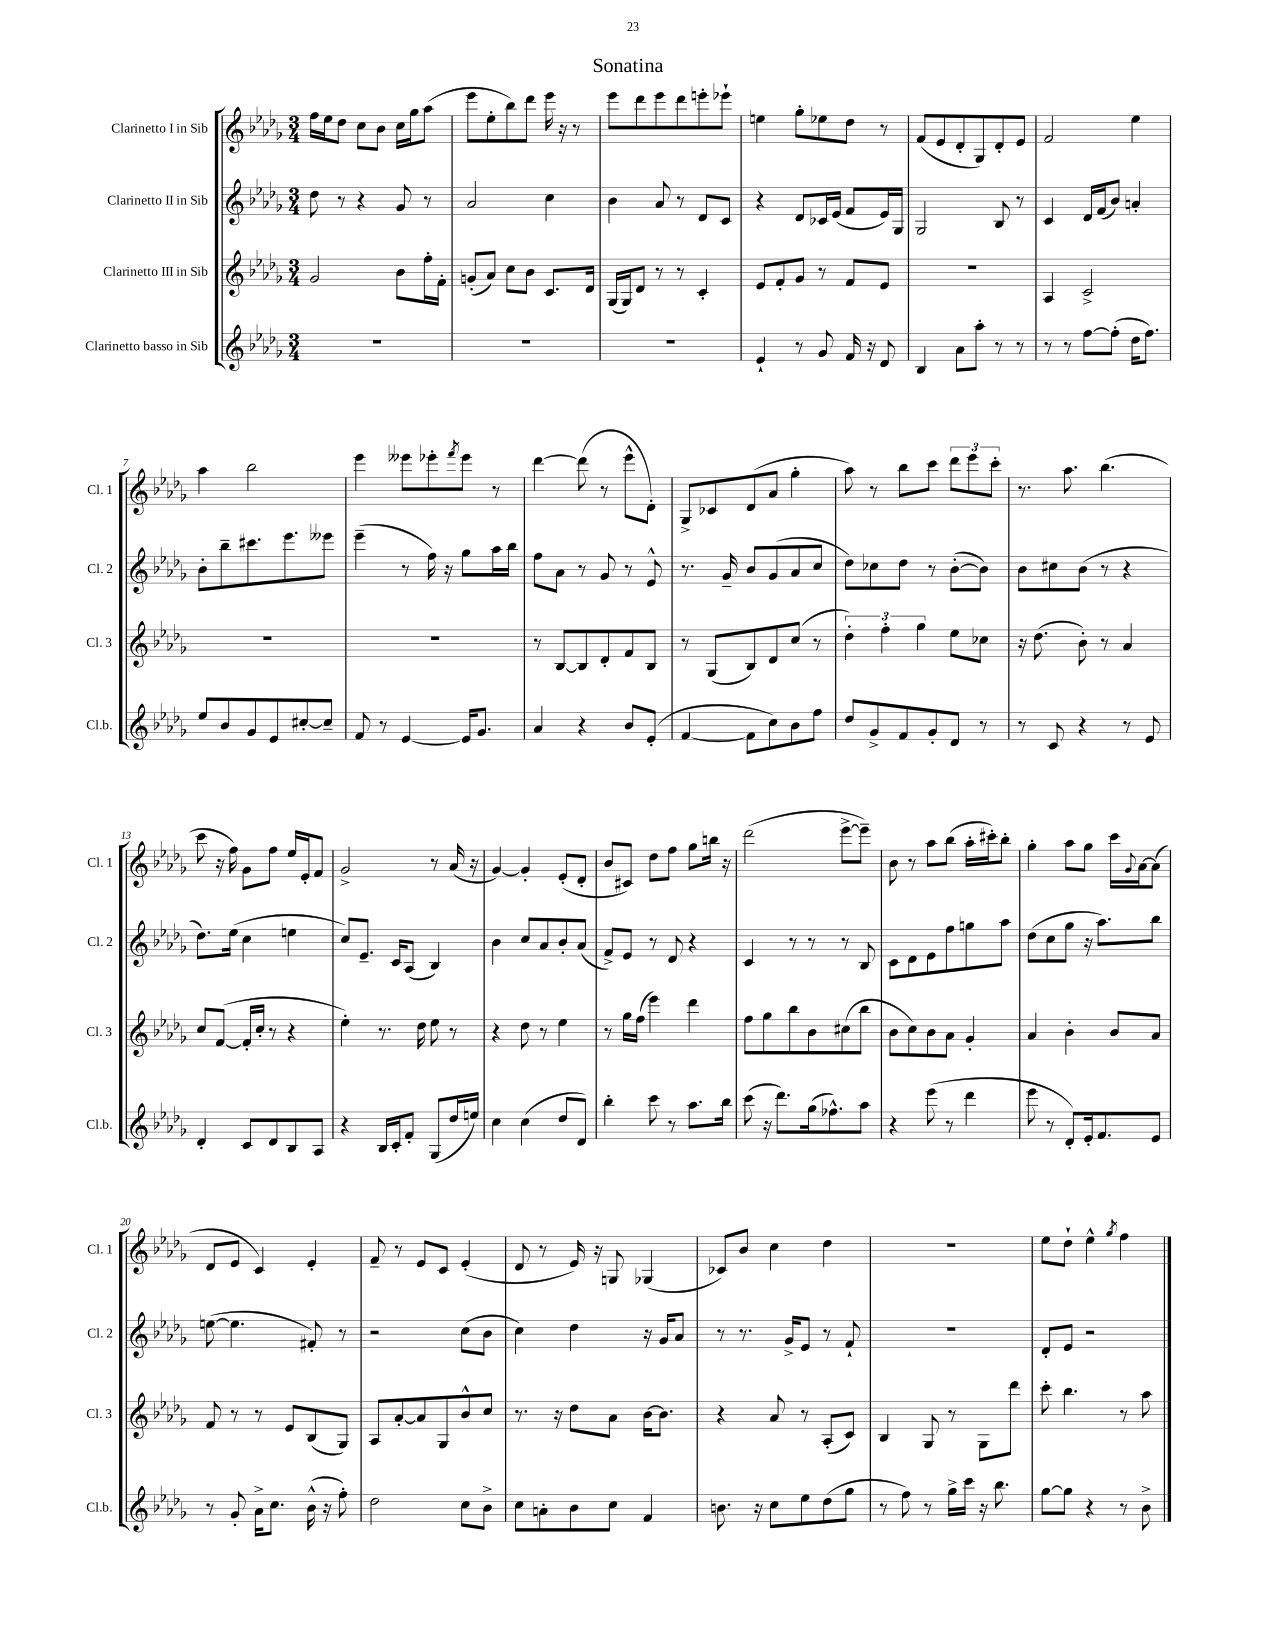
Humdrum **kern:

**kern	**kern	**kern	**kern
*staff4	*staff3	*staff2	*staff1
*clefG2	*clefG2	*clefG2	*clefG2
*k[b-e-a-d-g-]	*k[b-e-a-d-g-]	*k[b-e-a-d-g-]	*k[b-e-a-d-g-]
*M3/4	*M3/4	*M3/4	*M3/4
2.r	2g-	8dd-	16ff
.	.	.	16ee-
.	.	8r	8dd-
.	.	4r	8cc
.	.	.	8b-
.	8b-	8g-	16cc
.	.	.	16gg-
.	16ff'	8r	(8aa-
.	16f'	.	.
=	=	=	=
2.r	(8g'	2a-	8eee-
.	8a-)	.	8ee-'
.	8cc	.	8bb-)
.	8b-	.	8ddd-
.	8.c	4cc	16eee-
.	.	.	16r
.	.	.	8r
.	16d-	.	.
=	=	=	=
2.r	(16G-	4b-	8eee-
.	16G-)	.	.
.	8d-	.	8ddd-
.	8r	8a-	8eee-
.	8r	8r	8ddd-
.	4c'	8d-	8eee'
.	.	8c	8eee-`
=	=	=	=
4e-`	8e-	4r	4ee
.	8f'	.	.
8r	8g-	8d-	8gg-'
8g-	8r	16c-	8ee-
.	.	(16e-	.
16f	8f	8f	8dd-
16r	.	.	.
8d-	8e-	16e-)	8r
.	.	16G-	.
=	=	=	=
4B-	2.r	2G-	(8f
.	.	.	8e-
8a-	.	.	8d-'
8aa-'	.	.	8G-)
8r	.	8B-	8d-'
8r	.	8r	8e-
=	=	=	=
8r	4A-	4c	2f
8r	.	.	.
[8ff	2c^	16d-	.
.	.	(16f	.
(8ff']	.	8b-)	.
16dd-	.	4a'	4ee-
8.ff)	.	.	.
=	=	=	=
8ee-	2.r	8b-'	4aa-
8b-	.	8bb-~	.
8g-	.	8.ccc#	2bb-
8e-	.	.	.
.	.	8.eee-	.
[8cc#'	.	.	.
8cc#~]	.	8eee--	.
=	=	=	=
8f	2.r	(4eee-~	4eee-
8r	.	.	.
[4e-	.	8r	8eee--
.	.	16ff)	8eee-'
.	.	16r	.
.	.	.	8qfff
16e-]	.	8gg-	8eee-
8.g-	.	.	.
.	.	16aa-	8r
.	.	16bb-	.
=	=	=	=
4a-	8r	8ff	[4ddd-
.	[8B-	8a-	.
4r	8B-]	8r	(8ddd-]
.	8d-'	8g-	8r
8b-	8f	8r	8eee-^^
(8e-'	8B-	8e-^^	8d-')
=	=	=	=
[4f	8r	8.r	8G-^
.	(8G-	.	8c-
.	.	16g-~	.
8f]	8B-)	8b-	(8d-
8cc)	8d-	(8g-	8a-
8b-	(8cc	8a-	4gg-'
8ff	8r	8cc	.
=	=	=	=
8dd-	6dd-')	8dd-)	8aa-)
8g-^	.	8cc-	8r
.	6ff'	.	.
8f	.	8dd-	8bb-
.	6gg-	.	.
8g-'	.	8r	8ccc
8d-	8ee-	([8b-'	12ddd-
.	.	.	12eee-
8r	8cc-	8b-])	.
.	.	.	12ccc'
=	=	=	=
8r	16r	8b-	8.r
.	(8.dd-	.	.
8c	.	8cc#	.
.	.	.	8.aa-
4r	8b-')	(8b-	.
.	8r	8r	(4.bb-
8r	4a-	4r	.
8e-	.	.	.
=	=	=	=
4d-'	8cc	8.dd-)	8ccc
.	([8f	.	16r
.	.	(16ee-	16ff)
8c	16f']	4cc	8g-
.	16cc'	.	.
8d-	8r	.	8ff
8B-	4r	4ee	16ee-
.	.	.	16e-'
8A-	.	.	8f
=	=	=	=
4r	4ee-')	8cc)	2g-^
.	.	8.e-~	.
16B-	8.r	.	.
16c'	.	16c	.
8f'	.	(8A-	.
.	16dd-	.	.
(8G-	8ee-	4B-)	8r
16dd-	8r	.	(16a-
16ee)	.	.	16r
=	=	=	=
4cc	4r	4b-	[4g-)
(4cc	8dd-	8cc	4g-']
.	8r	8a-	.
8dd-	4ee-	8b-'	(8e-'
8d-)	.	(8a-	8d-'
=	=	=	=
4bb-'	8r	8f^)	8b-
.	16gg-	8e-	8c#)
.	(16ff	.	.
8ccc	4eee-)	8r	8dd-
8r	.	8d-	8ff
8.aa-	4ddd-	4r	8gg-
.	.	.	16bb
16bb-	.	.	16r
=	=	=	=
(8ccc	8ff	4c	(2ddd-
16r	8gg-	.	.
8.ddd-)	.	.	.
.	8bb-	8r	.
(16gg-	8b-	8r	.
8.ff-^^)	.	.	.
.	(8cc#	8r	[8eee-^
8aa-	8bb-	8B-	8eee-~])
=	=	=	=
4r	8b-	8c	8b-
.	8cc)	8d-	8r
(8eee-	8b-	8e-	8aa-
8r	8a-	8ff	(8bb-
4ddd-	4g-'	8gg	16aa-'
.	.	.	16ccc#')
.	.	8aa-	8bb-'
=	=	=	=
8eee-	4a-	(8dd-	4gg-'
8r	.	8cc	.
8d-')	4b-'	8gg-	8aa-
16e-'	.	16r	8gg-
8.f	.	8.aa-)	.
.	8b-	.	16ccc
.	.	.	8qqg-
.	.	.	[16a-
8e-	8a-	8bb-	(8a-]
=	=	=	=
8r	8f	([8ee	8d-
8g-'	8r	4.ee]	8e-
16a-^	8r	.	4c)
8.cc	.	.	.
.	8e-	.	.
(16b-^^	(8B-	8f#')	4e-'
16r	.	.	.
8ff')	8G-)	8r	.
=	=	=	=
2dd-	8A-	2r	8f~
.	[8a-'	.	8r
.	8a-]	.	8e-
.	8G-	.	8c
8cc	8b-^^	(8cc	(4e-'
8b-^	8cc	8b-	.
=	=	=	=
8cc	8.r	4cc)	8d-
8a'	.	.	8r
.	16r	.	.
8b-	8dd-	4dd-	16e-)
.	.	.	16r
8cc	8a-	.	8G
4f	[16b-	16r	(4G-
.	8.b-]	16g-	.
.	.	8a-	.
=	=	=	=
8.b	4r	8r	8c-)
.	.	8.r	8b-
16r	.	.	.
8cc	8a-	.	4cc
.	.	16g-^	.
8ee-	8r	8e-	.
(8dd-	(8A-'	8r	4dd-
8gg-	8c)	8f`	.
=	=	=	=
8r	4B-	2.r	2.r
8ff)	.	.	.
8r	8G-	.	.
16gg-^	8r	.	.
16ccc	.	.	.
16r	8G-	.	.
8.bb-	.	.	.
.	8ddd-	.	.
=	=	=	=
[8gg-	8ccc'	8d-'	8ee-
8gg-]	4.bb-	8e-	8dd-`
4r	.	2r	4ee-^^
.	.	.	8qgg-
8r	8r	.	4ff
8b-^	8aa-	.	.
==	==	==	==
*-	*-	*-	*-
